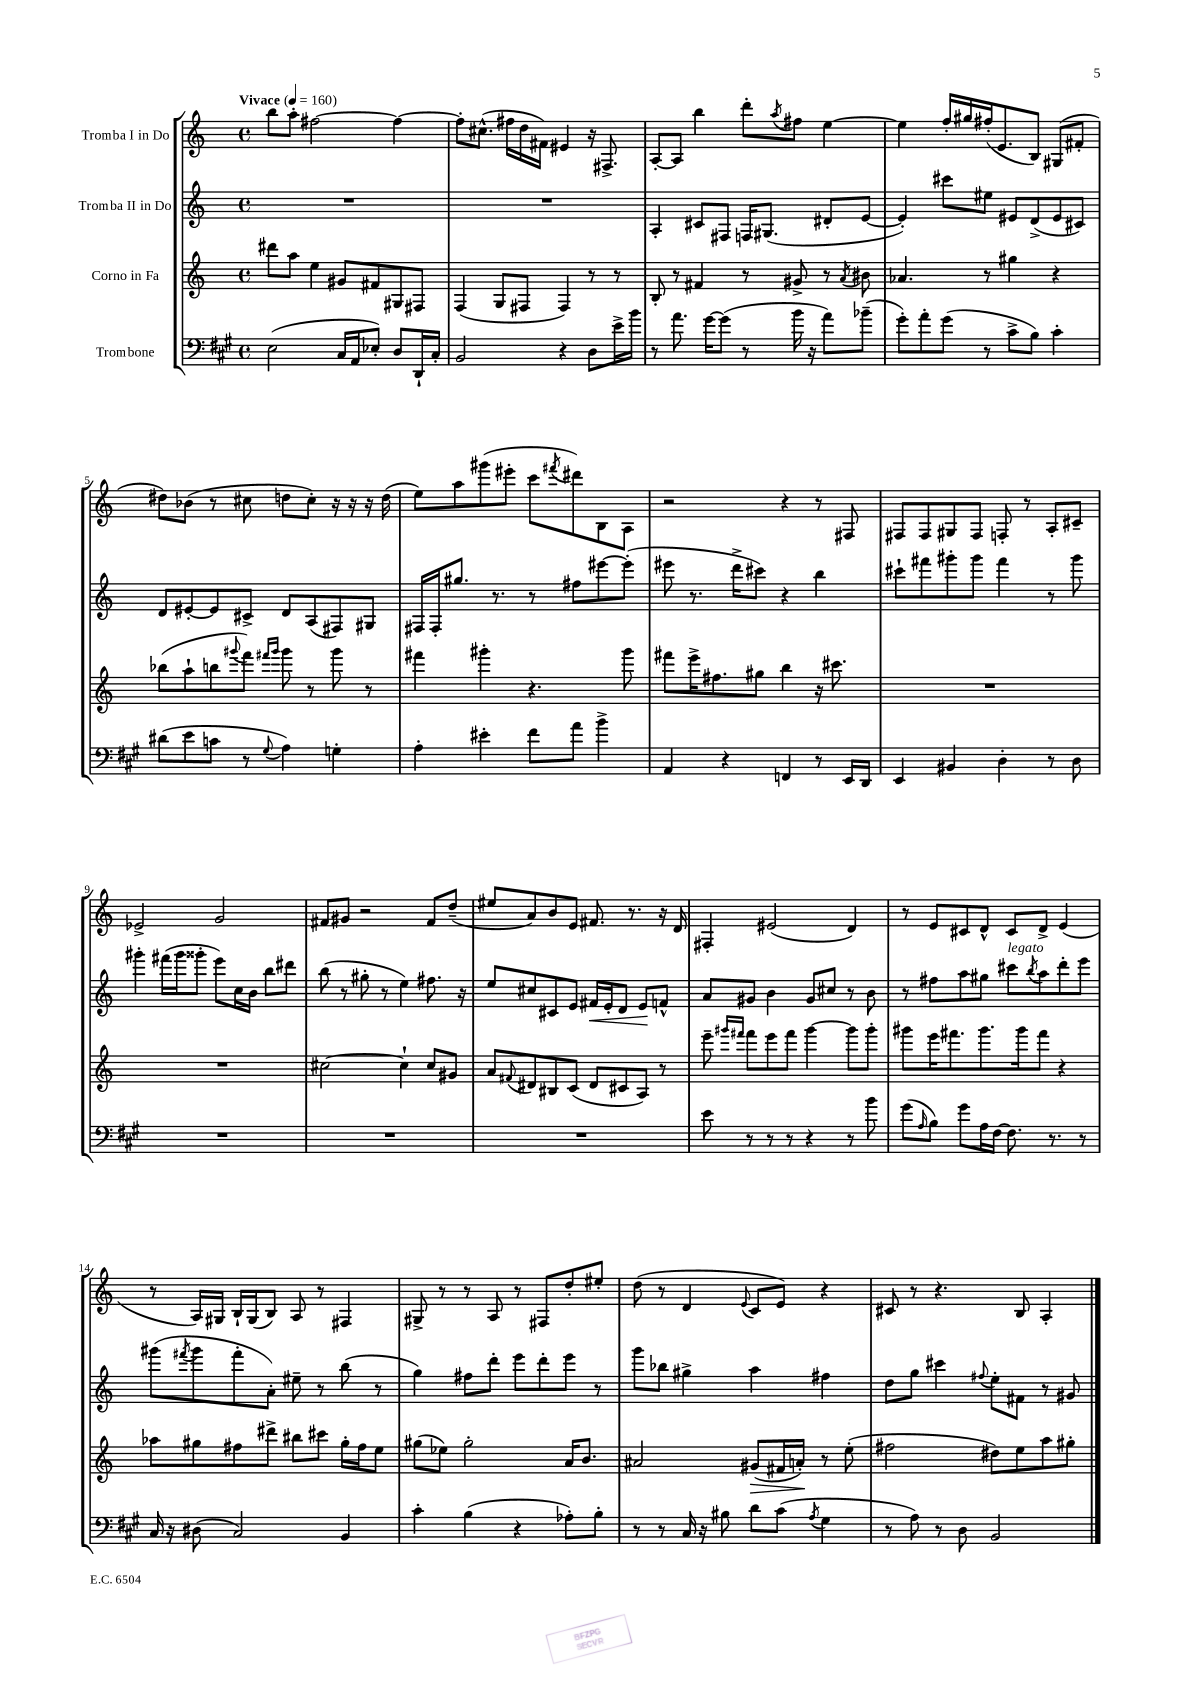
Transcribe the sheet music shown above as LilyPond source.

<<
\new StaffGroup <<
\new Staff = "s0" \with { instrumentName = "Tromba I in Do" } {
    \clef treble \key c \major \defaultTimeSignature \time 4/4 \tempo "Vivace" 4 = 160
    b''8 a''8-. fis''2~ fis''4~ |
    fis''8-. cis''8.-^( fis''16 d''16 fis'16) eis'4 r16 fis8.-> |
    a8~-. a8 b''4 d'''8-. \acciaccatura { a''8 } fis''8 e''4~ |
    e''4 f''16-. gis''16 fis''16-.( e'8. b8) gis8( fis'8-. |
    dis''8) bes'8( r8 cis''8 d''8 cis''8-.) r16 r16 r16 d''16( |
    e''8) a''8 gis'''8( eis'''8-. c'''8 \acciaccatura { fis'''8 } dis'''8) b8 a8 |
    r2 r4 r8 fis8 |
    fis8 fis8 gis8 fis8 f8-. r8 a8-. cis'8-- |
    ees'2-> g'2 |
    fis'8 gis'8 r2 fis'8 d''8--( |
    eis''8 a'8) b'8 e'8 fis'8. r8. r16 d'16 |
    fis4-. eis'2( d'4) |
    r8 e'8 cis'8 d'8-^ cis'8 d'8-> e'4( |
    r8 a16) gis16 b16-! gis16( b8) a8 r8 fis4 |
    gis8-> r8 r8 a8 r8 fis8 d''8-. eis''8-. |
    d''8( r8 d'4 \appoggiatura { e'8 } c'8 e'8) r4 |
    cis'8 r8 r4. b8 a4-. \bar "|." |
}
\new Staff = "s1" \with { instrumentName = "Tromba II in Do" } {
    \clef treble \key c \major \defaultTimeSignature \time 4/4
    R1 |
    R1 |
    a4-. cis'8 fis8 f16 gis8.( dis'8-. e'8~ |
    e'4-.) cis'''8 eis''8 eis'8 d'8->( eis'8 cis'8) |
    d'8 eis'8~-. eis'8 cis'8-> d'8 a8( fis8) gis8 |
    fis16 fis16-. gis''8. r8. r8 fis''8 eis'''8~ eis'''8-.( |
    eis'''8 r8. d'''16-> cis'''8) r4 b''4 |
    cis'''8-! fis'''8 gis'''8-. gis'''8 fis'''4 r8 gis'''8 |
    gis'''4-. fis'''16( gis'''16 gisis'''8-. e'''8) c''16 b'16 b''8 dis'''8 |
    b''8( r8 gis''8-. r8 e''4) fis''8. r16 |
    e''8 cis''8 cis'8 e'8 fis'16\< e'16-. d'8 e'8\! f'8-^ |
    a'8 gis'8 b'4 gis'8 cis''8 r8 b'8 |
    r8 fis''8 a''8 gis''8 cis'''8^\markup { \italic "legato" } \acciaccatura { b''8 } a''8 d'''8-. e'''8 |
    gis'''8( \acciaccatura { fis'''8 } gis'''8 fis'''8-. a'8-.) eis''8-- r8 b''8( r8 |
    g''4) fis''8 d'''8-. e'''8 d'''8-. e'''8 r8 |
    g'''8 bes''8 gis''4-> a''4 fis''4 |
    d''8 g''8 cis'''4 \appoggiatura { fis''8 } e''8-. fis'8 r8 gis'8 \bar "|." |
}
\new Staff = "s2" \with { instrumentName = "Corno in Fa" } {
    \clef treble \key c \major \defaultTimeSignature \time 4/4
    dis'''8 a''8 e''4 gis'8 fis'8 gis8 fis8 |
    f4( g8 fis8 fis4) r8 r8 |
    b8-. r8 fis'4 r8 gis'8-> r8 \acciaccatura { a'8 } bis'8 |
    aes'4. r8 gis''4 r4 |
    bes''8( a''8-! b''8 \appoggiatura { gis'''8 } f'''8) \grace { fis'''16 gis'''16 } gis'''8 r8 gis'''8 r8 |
    fis'''4 gis'''4-. r4. gis'''8 |
    fis'''8 e'''16-> fis''8. gis''8 b''4 r16 cis'''8. |
    R1 |
    R1 |
    cis''2~ cis''4-! cis''8 gis'8 |
    a'8 \appoggiatura { fis'8 } dis'8 bis8 c'8( dis'8 cis'8 a8) r8 |
    e'''8-- \grace { gis'''16 fis'''16 } fis'''8 e'''8 fis'''8 gis'''4~ gis'''8 gis'''8-. |
    gis'''8 e'''16 fis'''8. gis'''8. gis'''16 fis'''8 r4 |
    aes''8 gis''8 fis''8 dis'''8-> bis''8 cis'''8 gis''16-. fis''16 e''8 |
    gis''8( ees''8) gis''2-. a'16 b'8. |
    ais'2 gis'8\>( fis'16 a'16-.\!) r8 e''8-.( |
    fis''2 dis''8) e''8 a''8 gis''8-. \bar "|." |
}
\new Staff = "s3" \with { instrumentName = "Trombone" } {
    \clef bass \key a \major \defaultTimeSignature \time 4/4
    e2( cis16 a,16 ees8-.) d8 d,16-! cis16-. |
    b,2 r4 d8 e'16-> b'16 |
    r8 a'8. gis'16~ gis'8( r8 b'16 r16 a'8) bes'8--( |
    gis'8-.) a'8-. gis'8( r8 cis'8-> b8) cis'4-. |
    dis'8( e'8 c'8 r8 \appoggiatura { gis8 } a4) g4-. |
    a4-. eis'4-. fis'8 a'8 b'4-> |
    a,4 r4 f,4 r8 e,16 d,16 |
    e,4 bis,4 d4-. r8 d8 |
    R1 |
    R1 |
    R1 |
    e'8 r8 r8 r8 r4 r8 b'8 |
    gis'8( \grace { a16 } b8) gis'8 a16 fis16~ fis8. r8. r8 |
    cis16 r16 dis8( cis2) b,4 |
    cis'4-. b4( r4 aes8-.) b8-. |
    r8 r8 cis16 r16 bis8 d'8 cis'8( \acciaccatura { a8 } gis4 |
    r8 a8) r8 d8 b,2 \bar "|." |
}
>>
>>
